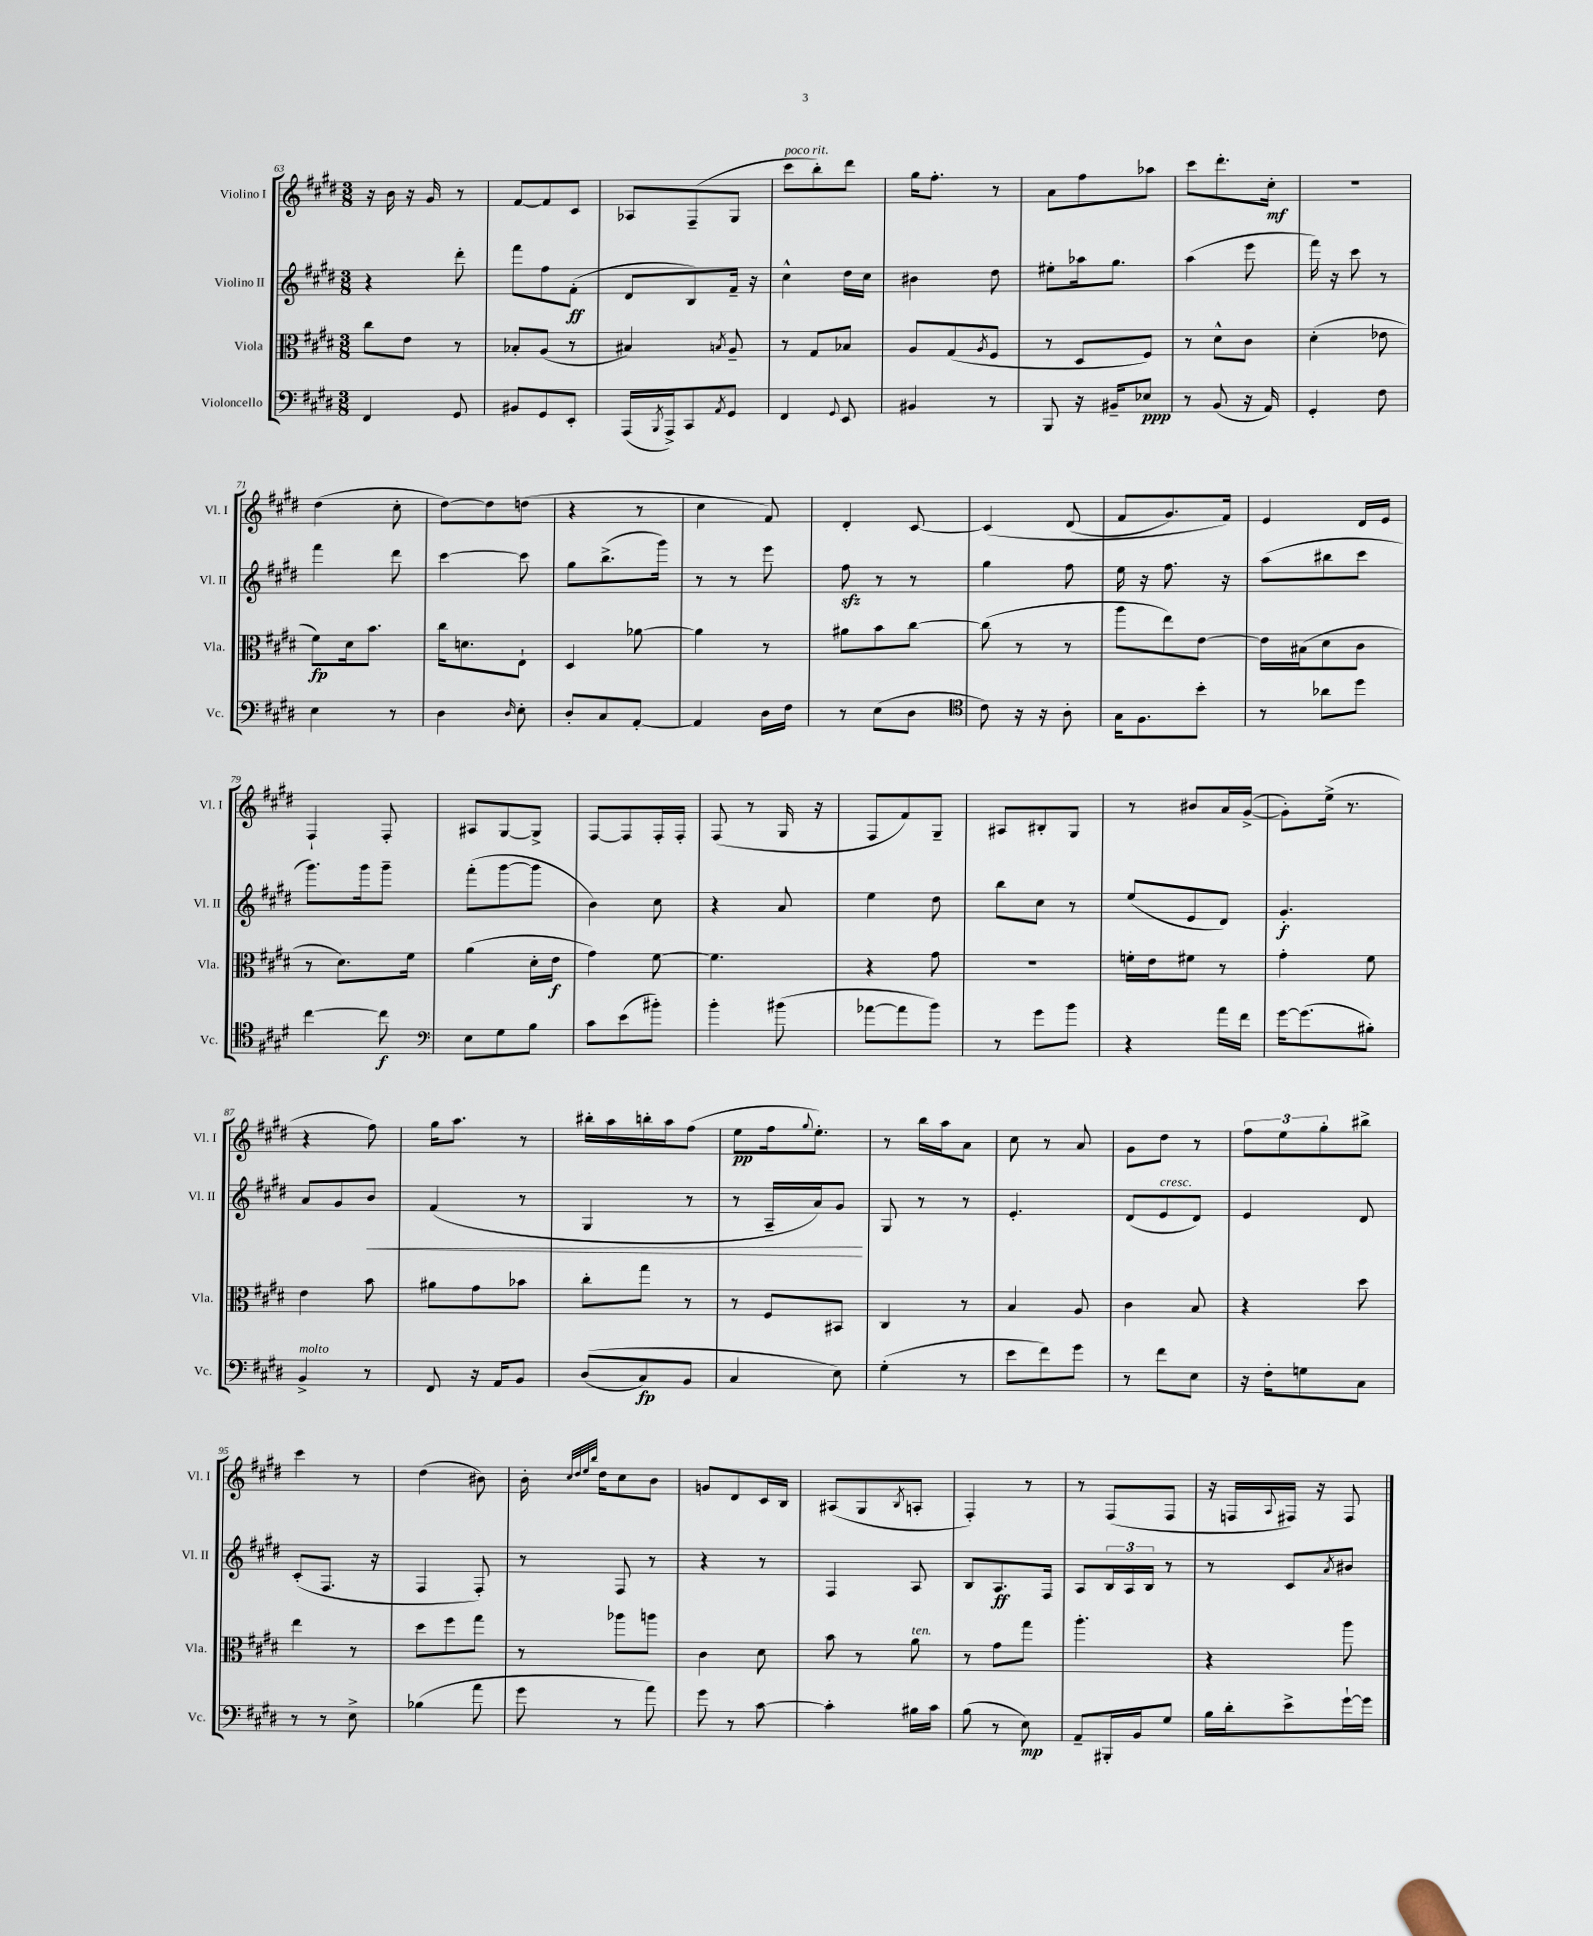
<<
\new StaffGroup <<
\new Staff = "s0" \with { instrumentName = "Violino I" shortInstrumentName = "Vl. I" } {
    \clef treble \key e \major \numericTimeSignature \time 3/8
    r16 b'16 r16 gis'16 r8 |
    fis'8~ fis'8 cis'8 |
    aes8 fis8--( gis8 |
    cis'''8^\markup { \italic "poco rit." } b''8-.) dis'''8 |
    gis''16 fis''8.-. r8 |
    a'8 fis''8 aes''8 |
    cis'''8 dis'''8.-. cis''16-.\mf |
    R4. |
    dis''4( cis''8-. |
    dis''8~) dis''8 d''8( |
    r4 r8 |
    cis''4 fis'8) |
    dis'4-. cis'8~ |
    cis'4\( dis'8( |
    fis'8 gis'8.) fis'16\) |
    e'4 dis'16 e'16 |
    fis4-! fis8-. |
    ais8 gis8~ gis8-> |
    fis8~ fis8 fis16-. fis16-. |
    fis8( r8 gis16 r16 |
    fis8 fis'8) gis8-- |
    ais8 bis8-. gis8 |
    r8 bis'8 a'16 gis'16~->( |
    gis'8-.) e''16->( r8. |
    r4 fis''8) |
    gis''16 a''8. r8 |
    bis''16-. a''16 b''16-. a''16 fis''8( |
    e''8\pp fis''16 \appoggiatura { gis''8 } e''8.-.) |
    r8 b''16 a''16 a'8 |
    cis''8 r8 a'8 |
    gis'8 dis''8 r8 |
    \tuplet 3/2 { fis''8 e''8 gis''8-. } bis''8-> |
    cis'''4 r8 |
    dis''4( bis'8) |
    b'16-. \grace { cis''32 dis''32 e''32 b''32 } dis''16 cis''8 b'8 |
    g'8 dis'8 cis'16 b16 |
    ais8( gis8 \acciaccatura { b8 } a8-. |
    fis4-.) r8 |
    r8 fis8( fis8 |
    r16 f16 \appoggiatura { a8 } fis16) r16 fis8 \bar "|." |
}
\new Staff = "s1" \with { instrumentName = "Violino II" shortInstrumentName = "Vl. II" } {
    \clef treble \key e \major \numericTimeSignature \time 3/8
    r4 dis'''8-. |
    fis'''8 fis''8 fis'8-.\ff( |
    dis'8 b8) fis'16-- r16 |
    cis''4-^ dis''16 cis''16 |
    bis'4 dis''8 |
    eis''8-. aes''16 gis''8. |
    a''4( e'''8 |
    fis'''16) r16 cis'''8 r8 |
    fis'''4 dis'''8 |
    cis'''4~ cis'''8 |
    gis''8 b''8.->( gis'''16) |
    r8 r8 e'''8 |
    fis''8\sfz r8 r8 |
    gis''4 fis''8 |
    e''16 r16 fis''8. r16 |
    a''8( bis''8 cis'''8 |
    gis'''8.) gis'''16 gis'''8-- |
    fis'''8-.( gis'''8~ gis'''8 |
    b'4) cis''8 |
    r4 a'8 |
    e''4 dis''8 |
    b''8 cis''8 r8 |
    e''8( e'8 dis'8) |
    gis'4.-.\f |
    a'8 gis'8 b'8\< |
    fis'4( r8 |
    gis4 r8 |
    r8 a16-- a'16) gis'8\! |
    gis8 r8 r8 |
    e'4.-. |
    dis'8( e'8^\markup { \italic "cresc." } dis'8) |
    e'4 dis'8 |
    cis'8-.( fis8. r16 |
    fis4 fis8-.) |
    r8 fis8 r8 |
    r4 r8 |
    fis4 a8 |
    b8 a8.\ff fis16 |
    a8 \tuplet 3/2 { b16 a16 b16 } r8 |
    r8 cis'8 \acciaccatura { a'8 } bis'8 \bar "|." |
}
\new Staff = "s2" \with { instrumentName = "Viola" shortInstrumentName = "Vla." } {
    \clef alto \key e \major \numericTimeSignature \time 3/8
    cis''8 e'8 r8 |
    bes8-. a8( r8 |
    bis4) \acciaccatura { b8 } a8-- |
    r8 gis8 bes8 |
    a8 gis8( \acciaccatura { a8 } fis8 |
    r8 dis8 fis8) |
    r8 dis'8-^ cis'8 |
    dis'4-.( ees'8 |
    fis'8\fp) dis'16 b'8. |
    cis''16 d'8. e8-! |
    dis4 aes'8~ |
    aes'4 r8 |
    ais'8 b'8 cis''8~ |
    cis''8( r8 r8 |
    a''8 e''8) e'8~ |
    e'16 bis16( dis'8 cis'8 |
    r8 dis'8.) fis'16 |
    a'4( dis'16-. e'16\f |
    gis'4) fis'8~ |
    fis'4. |
    r4 gis'8 |
    r4. |
    f'16-. e'16 fis'8 r8 |
    gis'4-. fis'8 |
    e'4 b'8 |
    ais'8 gis'8 bes'8 |
    cis''8-. gis''8 r8 |
    r8 fis8 bis,8 |
    cis4 r8 |
    b4 a8 |
    cis'4 b8 |
    r4 dis''8 |
    e''4 r8 |
    dis''8 fis''8 gis''8 |
    r8 aes''8 a''8 |
    cis'4 dis'8 |
    b'8 r8 a'8^\markup { \italic "ten." } |
    r8 gis'8 gis''8 |
    a''4.-. |
    r4 a''8 \bar "|." |
}
\new Staff = "s3" \with { instrumentName = "Violoncello" shortInstrumentName = "Vc." } {
    \clef bass \key e \major \numericTimeSignature \time 3/8
    fis,4 gis,8 |
    bis,8 gis,8 e,8-. |
    a,,16( \acciaccatura { b,,8 } a,,16->) cis,8 \acciaccatura { a,8 } gis,8 |
    fis,4 \appoggiatura { gis,8 } e,8 |
    bis,4 r8 |
    b,,8 r16 bis,16-- ees8\ppp |
    r8 b,8( r16 a,16) |
    gis,4-. fis8 |
    e4 r8 |
    dis4 \grace { dis16 } e8-. |
    dis8-. cis8 a,8~-. |
    a,4 dis16 fis16 |
    r8 e8( dis8 |
    \clef tenor cis'8) r16 r16 a8-. |
    gis16 fis8. b'8-. |
    r8 aes'8 dis''8 |
    cis''4~ cis''8\f |
    \clef bass e8 gis8 b8 |
    cis'8 e'8( bis'8-.) |
    b'4-. bis'8( |
    aes'8~ aes'8 b'8) |
    r8 gis'8 b'8 |
    r4 a'16 fis'16 |
    gis'16~ gis'8.( bis8-.) |
    b,4->^\markup { \italic "molto" } r8 |
    fis,8 r16 a,16 b,8 |
    dis8(\( cis8\fp) b,8 |
    cis4 e8\) |
    gis4-.( r8 |
    e'8 fis'8) gis'8 |
    r8 fis'8 e8 |
    r16 fis16-. g8 cis8 |
    r8 r8 e8-> |
    bes4( a'8 |
    gis'8 r8 a'8) |
    gis'8 r8 cis'8~ |
    cis'4-. bis16 cis'16 |
    b8( r8 e8\mp) |
    a,8-- bis,,16-. b,16 gis8 |
    b16 dis'16-. e'8-> gis'16~-! gis'16 \bar "|." |
}
>>
>>
\layout { \context { \Score currentBarNumber = #63 } }
